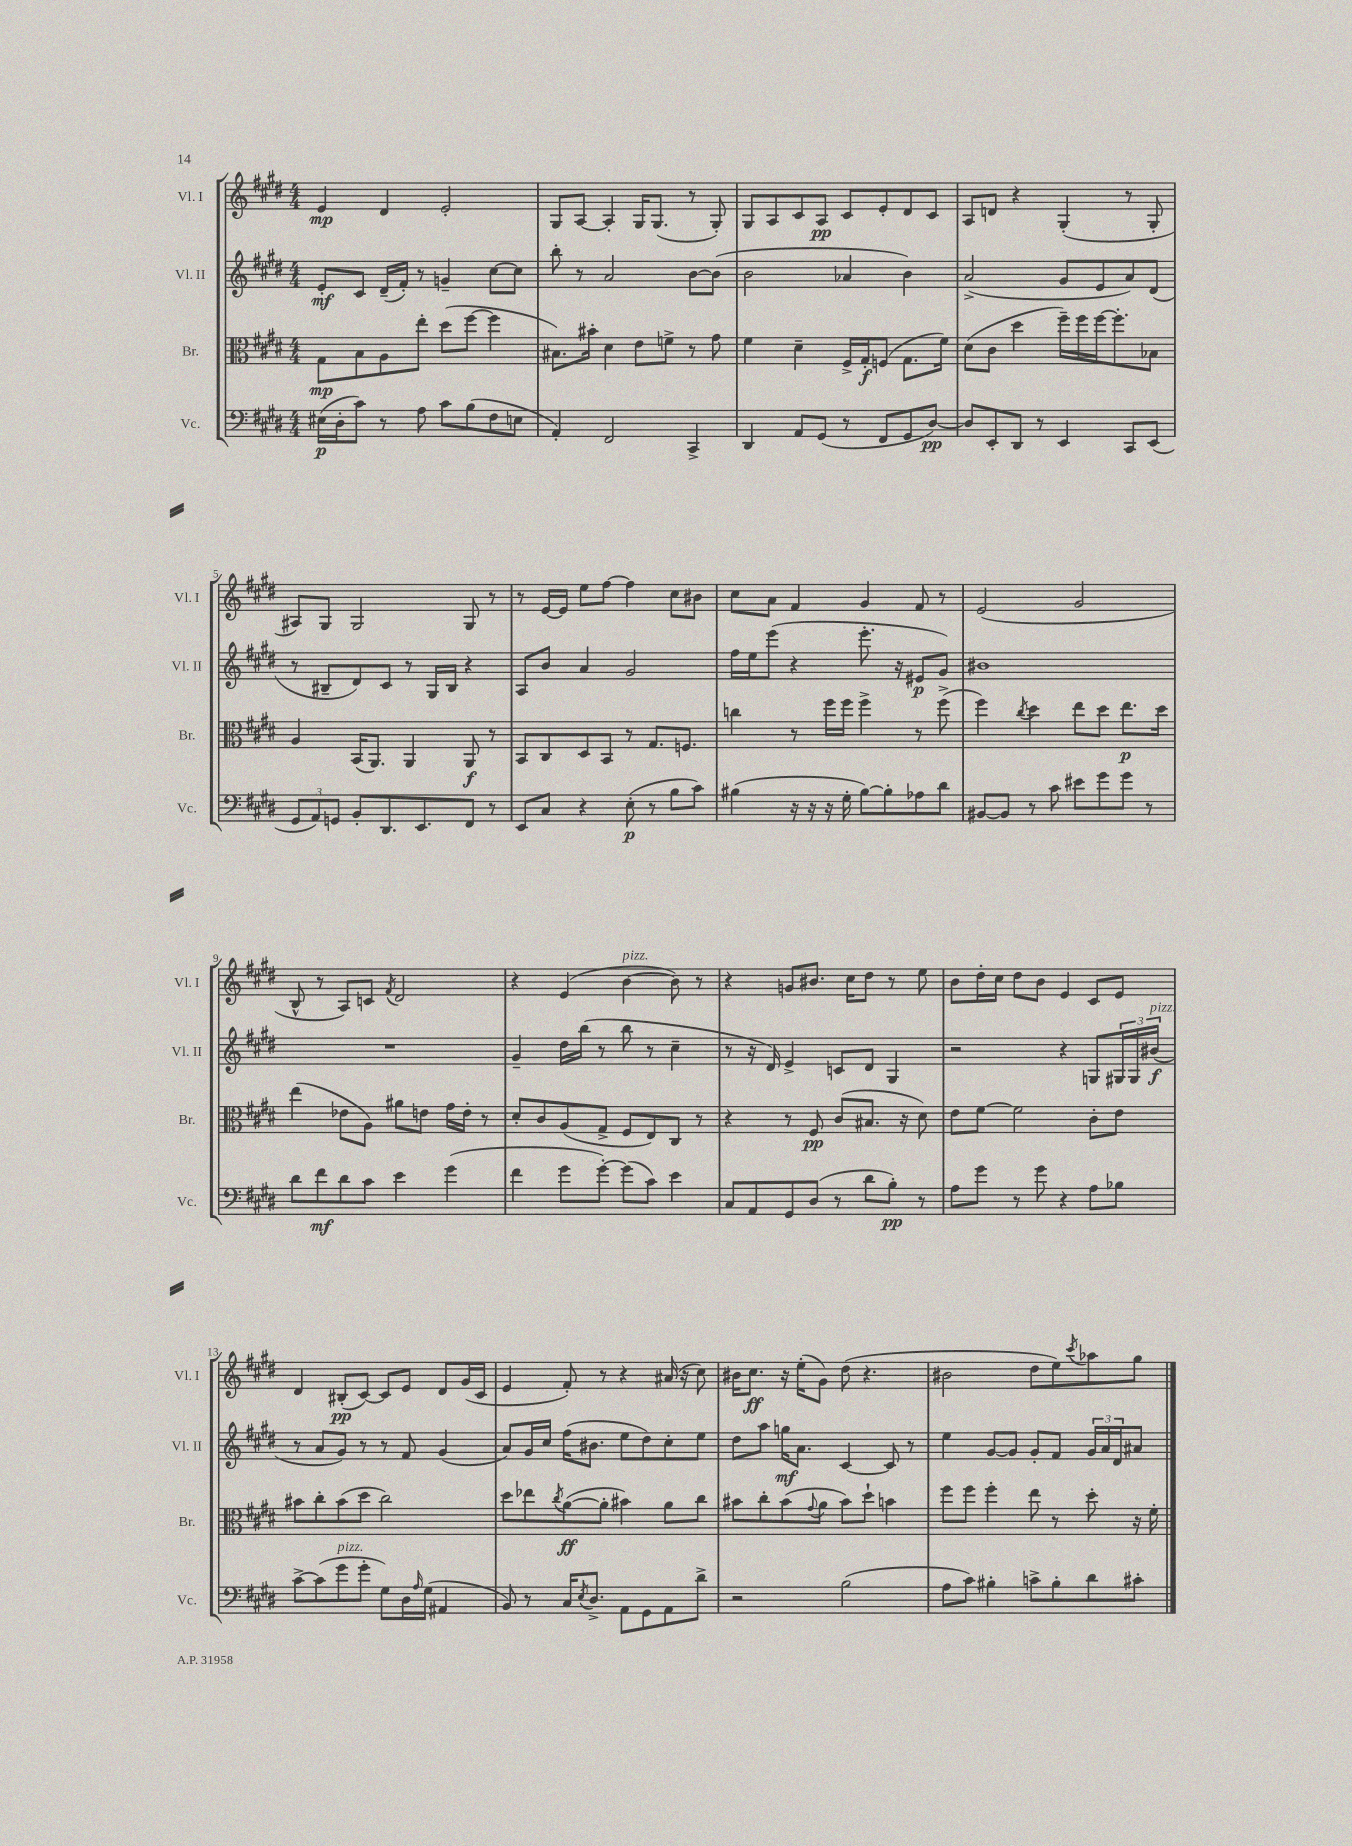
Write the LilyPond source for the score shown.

<<
\new StaffGroup <<
\new Staff = "s0" \with { instrumentName = "Vl. I" shortInstrumentName = "Vl. I" } {
    \clef treble \key e \major \numericTimeSignature \time 4/4
    e'4\mp dis'4 e'2-. |
    gis8 a8~ a4-. gis16 gis8.( r8 gis8-.) |
    gis8 a8 cis'8 a8\pp cis'8 e'8-. dis'8 cis'8 |
    a8 d'8 r4 gis4-.( r8 gis8-. |
    ais8) gis8 gis2 gis8 r8 |
    r8 e'16~ e'16 e''8 fis''8~ fis''4 cis''8 bis'8 |
    cis''8 a'8 fis'4 gis'4 fis'8 r8 |
    e'2( gis'2 |
    b8-^ r8 a8) c'8 \acciaccatura { fis'8 } dis'2 |
    r4 e'4( b'4~^\markup { \italic "pizz." } b'8) r8 |
    r4 g'8 bis'8. cis''16 dis''8 r8 e''8 |
    b'8 dis''16-. cis''16 dis''8 b'8 e'4 cis'8 e'8 |
    dis'4 bis8-.\pp( cis'8~) cis'8 e'8 dis'8 gis'16( cis'16 |
    e'4 fis'8-.) r8 r4 ais'16( r16 cis''8) |
    bis'16 cis''8.\ff r16 e''16-.( gis'8) dis''8( r4. |
    bis'2 dis''8 e''8) \acciaccatura { cis'''8 } aes''8 gis''8 \bar "|." |
}
\new Staff = "s1" \with { instrumentName = "Vl. II" shortInstrumentName = "Vl. II" } {
    \clef treble \key e \major \numericTimeSignature \time 4/4
    e'8-.\mf cis'8 dis'16--( fis'16-.) r8 g'4-- cis''8~ cis''8 |
    b''8-. r8 a'2 b'8~ b'8( |
    b'2 aes'4 b'4) |
    a'2->( gis'8 e'8 a'8) dis'8( |
    r8 bis8-- dis'8) cis'8 r8 gis16 bis16 r4 |
    a8 b'8 a'4 gis'2 |
    fis''16 e''16 e'''8( r4 e'''8.-. r16 eis'8\p gis'8) |
    bis'1 |
    R1 |
    gis'4-- dis''16 b''16( r8 b''8 r8 cis''4-- |
    r8 r16 dis'16) e'4-> c'8 dis'8 gis4 |
    r2 r4 g8 \tuplet 3/2 { gis16 gis16 bis'16\f^\markup { \italic "pizz." }( } |
    r8 a'8 gis'8) r8 r8 fis'8 gis'4( |
    a'8) gis'16 cis''16 fis''16( bis'8. e''8 dis''8) cis''8-. e''8 |
    dis''8 a''8 g''16\mf a'8. cis'4~ cis'8 r8 |
    e''4 gis'8~ gis'8 gis'8-. fis'8 \tuplet 3/2 { gis'16 a'16 dis'16 } ais'8 \bar "|." |
}
\new Staff = "s2" \with { instrumentName = "Br." shortInstrumentName = "Br." } {
    \clef alto \key e \major \numericTimeSignature \time 4/4
    gis8\mp b8 a8 e''8-. dis''8( fis''8~ fis''4 |
    bis8.) bis'16-. dis'4 e'8 f'8-> r8 gis'8 |
    fis'4 dis'4-- fis16-> gis16-.\f f8( gis8. fis'16) |
    dis'8( cis'8 dis''4 fis''16--) fis''16 fis''16~ fis''8.-. bes8 |
    a4 b,16( a,8.) a,4 a,8\f r8 |
    b,8 cis8 dis8 b,8 r8 gis8. f8. |
    c''4 r8 fis''16 fis''16 fis''4-> r8 fis''8->( |
    fis''4) \acciaccatura { cis''8 } dis''4 e''8 dis''8 e''8.\p dis''16 |
    e''4( ees'8 a8) ais'8 e'8 gis'16 e'16-. r8 |
    dis'8-. cis'8 a8( gis8-> fis8 e8) cis8 r8 |
    r4 r8 fis8\pp cis'8( bis8. r16 dis'8) |
    e'8 fis'8~ fis'2 cis'8-. e'8 |
    bis'8 cis''8-. bis'8( dis''8 cis''2) |
    dis''8 ees''8 \acciaccatura { cis''8 } a'8~\ff( a'8-. bis'4) a'8 cis''8 |
    bis'8 cis''8-. bis'8( \appoggiatura { gis'8 } a'8 bis'8) dis''8-! b'4 |
    fis''8 fis''8 fis''4-. e''8 r8 dis''8-. r16 fis'16-. \bar "|." |
}
\new Staff = "s3" \with { instrumentName = "Vc." shortInstrumentName = "Vc." } {
    \clef bass \key e \major \numericTimeSignature \time 4/4
    eis16\p( dis16-. cis'8) r8 a8 cis'8 b8( fis8 e8 |
    a,4-.) fis,2 cis,4-> |
    dis,4 a,8 gis,8( r8 fis,8 gis,8 dis8~\pp) |
    dis8 e,8-. dis,8 r8 e,4 cis,8 e,8( |
    \tuplet 3/2 { gis,8 a,8) g,8 } b,8-. dis,8. e,8. fis,8 r8 |
    e,8 cis8 r4 e8-.\p( r8 b8 cis'8) |
    bis4( r16 r16 r16 gis16-. bis8~) bis8-. aes8 dis'8 |
    bis,8~ bis,8 r8 cis'8 eis'8 gis'8 gis'8 r8 |
    dis'8 fis'8\mf dis'8 cis'8 e'4 gis'4( |
    fis'4 gis'8 gis'8~-.) gis'8( cis'8) e'4 |
    cis8 a,8 gis,8 dis8( r8 dis'8 b8-.\pp) r8 |
    a8 gis'8 r8 gis'8 r4 a8 bes8 |
    cis'8~-> cis'8( gis'8^\markup { \italic "pizz." } gis'8-. gis8) dis16 \grace { a16 } gis16( ais,4 |
    b,8) r8 cis16 \acciaccatura { e8 } dis8.-> a,8 gis,8 a,8 dis'8-> |
    r2 b2( |
    a8 cis'8) bis4-. c'8-> bis8-. dis'8 cis'8-. \bar "|." |
}
>>
>>
